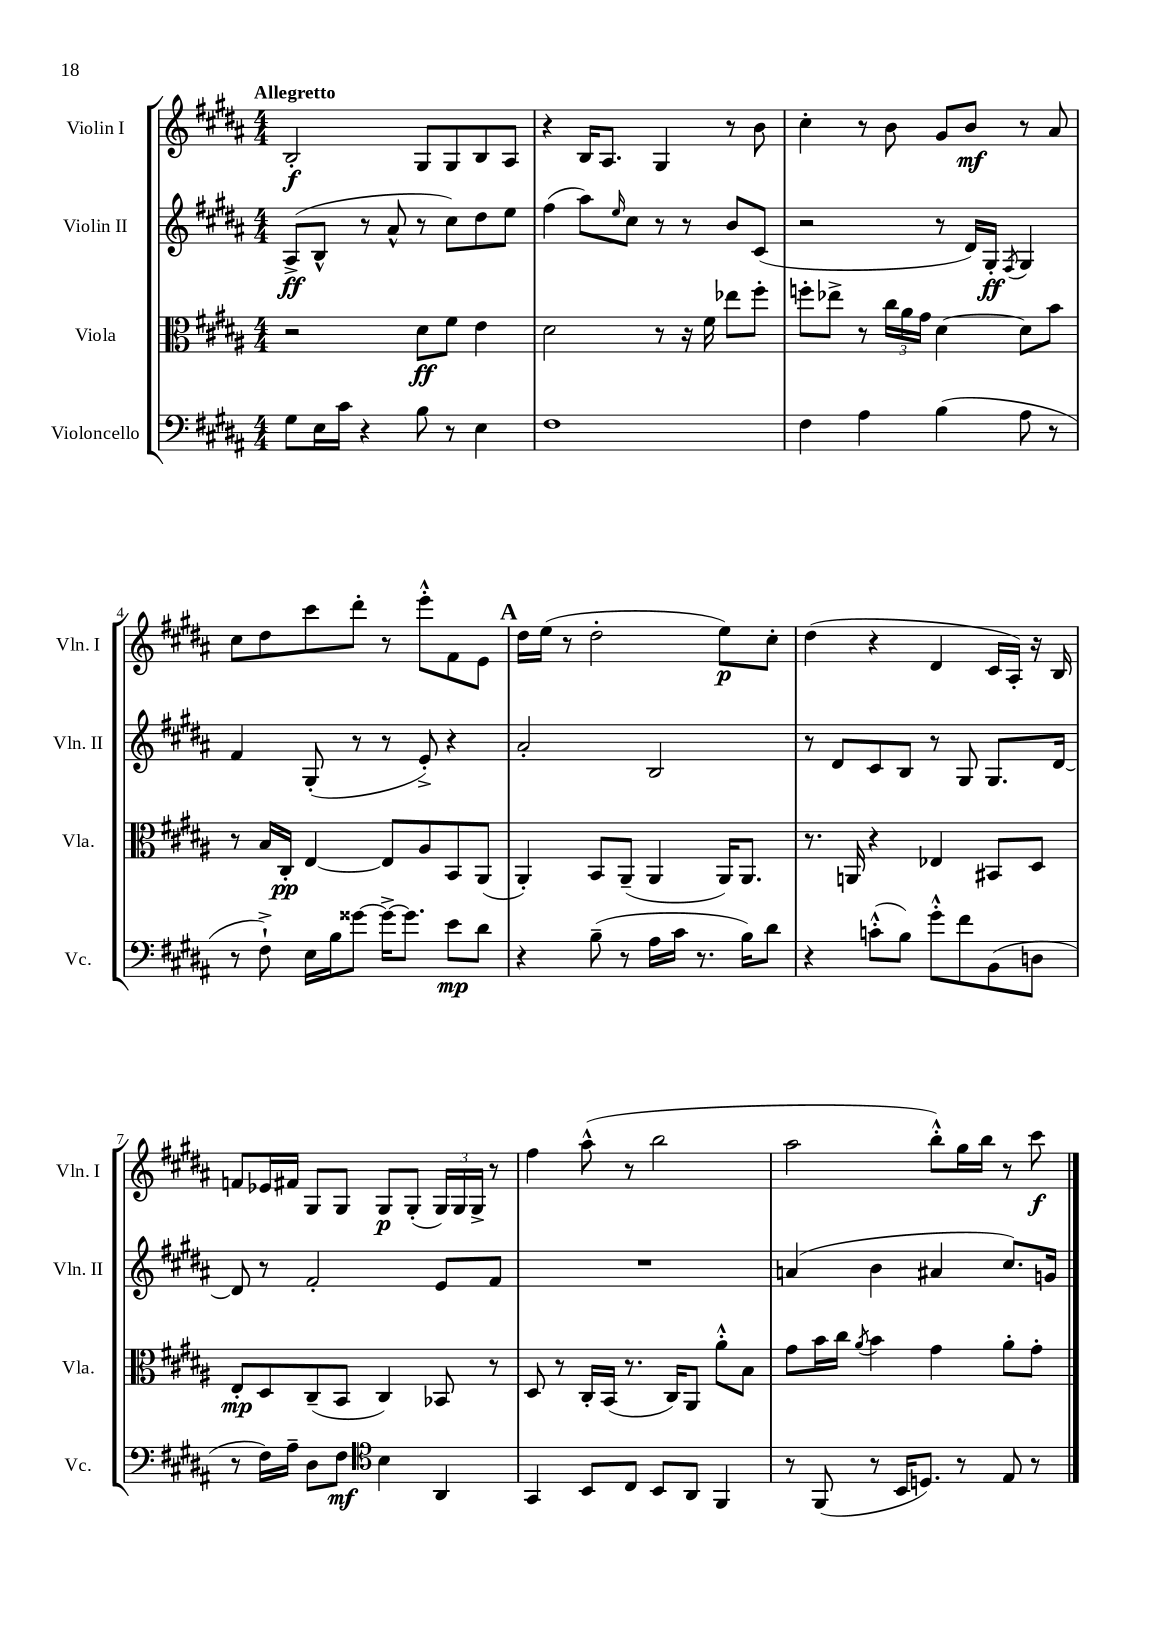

**kern	**kern	**kern	**kern
*staff4	*staff3	*staff2	*staff1
*clefF4	*clefC3	*clefG2	*clefG2
*k[f#c#g#d#a#]	*k[f#c#g#d#a#]	*k[f#c#g#d#a#]	*k[f#c#g#d#a#]
*M4/4	*M4/4	*M4/4	*M4/4
8G#	2r	(8A#^	2B'
16E	.	8B^^	.
16c#	.	.	.
4r	.	8r	.
.	.	8a#^^	.
8B	8d#	8r	8G#
8r	8f#	8cc#)	8G#
4E	4e	8dd#	8B
.	.	8ee	8A#
=	=	=	=
1F#	2d#	(4ff#	4r
.	.	8aa#)	16B
.	.	.	8.A#
.	.	16qqee	.
.	.	8cc#	.
.	8r	8r	4G#
.	16r	8r	.
.	16f#	.	.
.	8ee-	8b	8r
.	8ff#'	(8c#	8b
=	=	=	=
4F#	8ff'	2r	4cc#'
.	8ee-^	.	.
4A#	8r	.	8r
.	24cc#	.	8b
.	24a#	.	.
.	24g#	.	.
(4B	[4d#	8r	8g#
.	.	16d#)	8b
.	.	16G#'	.
.	.	8qF#	.
8A#	8d#]	4G#	8r
8r	8b	.	8a#
=	=	=	=
8r	8r	4f#	8cc#
8F#`^)	16B	.	8dd#
.	16C#'	.	.
16E	[4E	(8G#'	8ccc#
16B	.	.	.
[8g##	.	8r	8ddd#'
16g##^_	8E]	8r	8r
8.g##]	.	.	.
.	8A#	8e'^)	8eee'^^
8e	8BB	4r	8f#
8d#	(8AA#	.	8e
=	=	=	=
4r	4AA#')	2a#'	16dd#
.	.	.	(16ee
.	.	.	8r
(8B~	8BB	.	2dd#'
8r	(8AA#~	.	.
16A#	4AA#	2B	.
16c#	.	.	.
8.r	.	.	.
.	16AA#)	.	8ee)
16B)	8.AA#	.	.
8d#	.	.	8cc#'
=	=	=	=
4r	8.r	8r	(4dd#
.	.	8d#	.
.	16AA	.	.
(8c'^^	4r	8c#	4r
8B)	.	8B	.
8g#'^^	4E-	8r	4d#
8f#	.	8G#	.
(8BB	8BB#	8.G#	16c#
.	.	.	16A#')
8D	8D#	.	16r
.	.	[16d#	16B
=	=	=	=
8r	8E'	8d#]	8f
16F#)	8D#	8r	16e-
16A#~	.	.	16f#
8D#	(8C#~	2f#'	8G#
8F#	8BB	.	8G#
*clefC4	*	*	*
4B	4C#)	.	8G#
.	.	.	(8G#'
4AA#	8BB-	8e	24G#)
.	.	.	24G#
.	.	.	24G#^
.	8r	8f#	8r
=	=	=	=
4GG#	8D#	1r	4ff#
.	8r	.	.
8BB	16C#'	.	(8aa#^^
.	(16BB	.	.
8C#	8.r	.	8r
8BB	.	.	2bb
.	16C#)	.	.
8AA#	8AA#	.	.
4FF#	8a#'^^	.	.
.	8B	.	.
=	=	=	=
8r	8g#	(4a	2aa#
(8FF#	16b	.	.
.	16cc#	.	.
.	8qa#	.	.
8r	4b	4b	.
16BB	.	.	.
8.D)	.	.	.
.	4g#	4a#	8bb'^^)
8r	.	.	16gg#
.	.	.	16bb
8E	8a#'	8.cc#)	8r
8r	8g#'	.	8ccc#
.	.	16g	.
==	==	==	==
*-	*-	*-	*-
